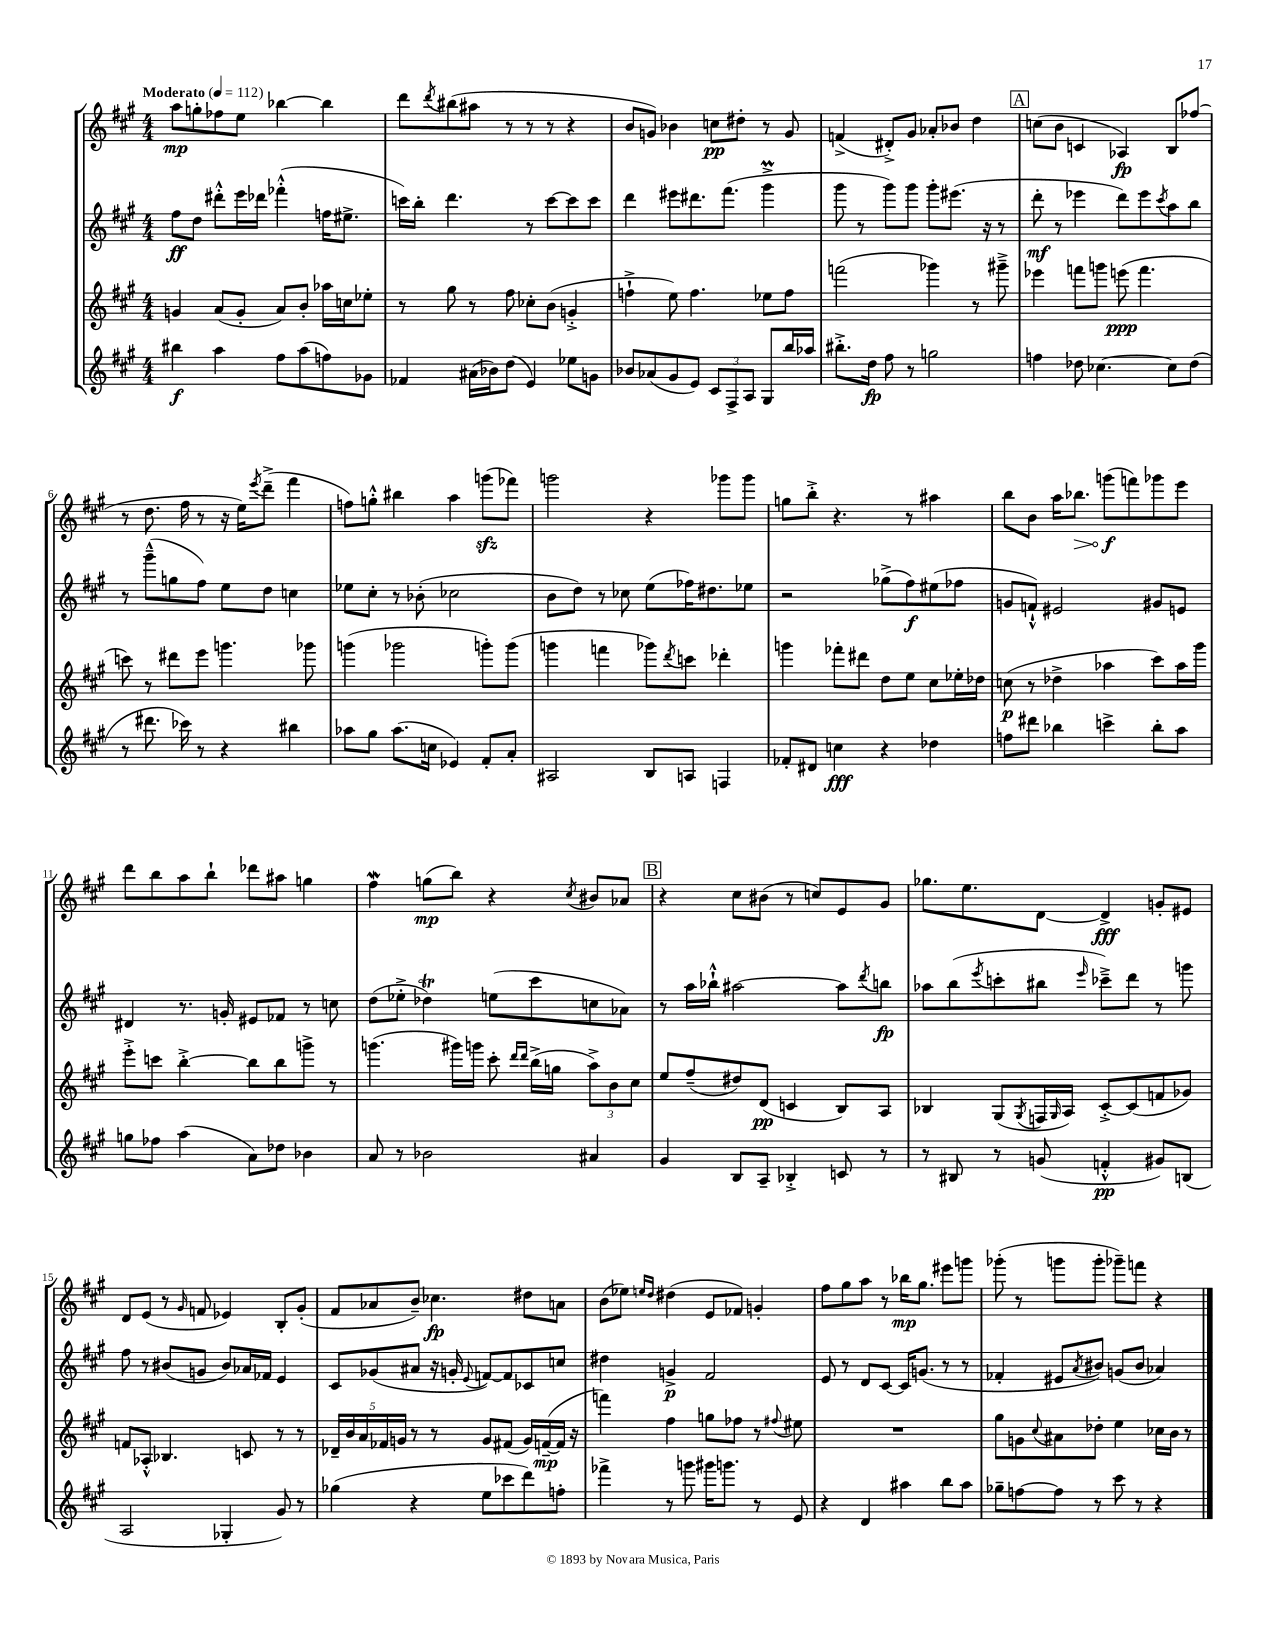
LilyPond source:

<<
\new StaffGroup <<
\new Staff = "s0" {
    \clef treble \key a \major \numericTimeSignature \time 4/4 \tempo "Moderato" 4 = 112
    a''8\mp g''8-. fes''8 e''8 bes''4~ bes''4 |
    d'''8 \acciaccatura { d'''8 } bis''8( ais''8 r8 r8 r8 r4 |
    b'8 g'8) bes'4 c''8\pp dis''8-. r8 g'8 |
    f'4->( dis'8-.->) gis'8 aes'8-. bes'8 d''4 |
    \mark \markup { \box "A" } c''8( b'8 c'4 aes4\fp) b8 fes''8( |
    r8 d''8. fis''16 r8 r16 e''16) \acciaccatura { e'''8 } d'''8--->( fis'''4 |
    f''8) g''8-.-^ bis''4 a''4 g'''8\sfz( fes'''8) |
    g'''2 r4 ges'''8 ges'''8 |
    g''8 b''8-.-> r4. r8 ais''4 |
    b''8 b'8 a''16 \once \override Hairpin.circled-tip = ##t bes''8.\> g'''8\f\!( f'''8) ges'''8 e'''8 |
    d'''8 b''8 a''8 b''8-! des'''8 ais''8 g''4 |
    fis''4\mordent g''8\mp( b''8) r4 \acciaccatura { cis''8 } bis'8 aes'8 |
    \mark \markup { \box "B" } r4 cis''8 bis'8( r8 c''8) e'8 gis'8 |
    ges''8. e''8. d'8~ d'4->\fff g'8-. eis'8 |
    d'8 e'8( r8 \grace { gis'16 } f'8 ees'4) b8-. gis'8-.( |
    fis'8 aes'8 b'8--) ces''4.\fp dis''8 a'8 |
    b'8( ees''8) \grace { e''16 d''16 } dis''4( e'8 fes'8) g'4-. |
    fis''8 gis''8 a''8 r8 bes''16\mp gis''8. eis'''8 g'''8 |
    ges'''8-.( r8 g'''8 g'''8-. ges'''8--) f'''8 r4 \bar "|." |
}
\new Staff = "s1" {
    \clef treble \key a \major \numericTimeSignature \time 4/4
    fis''8\ff d''8 dis'''8-.-^ e'''16 des'''16 fes'''4-.-^( f''16 eis''8.-> |
    c'''16) b''16-. d'''4. r8 c'''8~ c'''8 c'''8 |
    d'''4 eis'''8 dis'''8. fis'''8.( gis'''4->\prall |
    gis'''8 r8 gis'''8) gis'''8 gis'''8-. eis'''8.( r16 r8 |
    \mark \markup { \box "A" } d'''8-.\mf r8 ees'''4 d'''8) ees'''8 \acciaccatura { cis'''8 } a''8 b''8 |
    r8 gis'''8---^( g''8 fis''8) e''8 d''8 c''4 |
    ees''8 cis''8-. r8 bes'8-.( ces''2 |
    b'8 d''8) r8 ces''8 e''8( fes''16) dis''8. ees''8 |
    r2 ges''8->( fis''8\f) eis''8( fes''8 |
    g'8 f'8-!-^) eis'2 gis'8 e'8 |
    dis'4 r8. g'16-. eis'8 fes'8 r8 c''8 |
    d''8( ees''8-.-> des''4\trill) e''8( cis'''8 c''8 aes'8) |
    \mark \markup { \box "B" } r8 a''16 bes''16-!-^ ais''2~ ais''8 \acciaccatura { d'''8 } b''8\fp |
    aes''8 b''8( \acciaccatura { e'''8 } c'''8-. bis''8 \grace { e'''16 } ces'''8--->) d'''8 r8 g'''8 |
    fis''8 r8 bis'8( g'8 bis'8) aes'16 fes'16 e'4 |
    cis'8 ges'8( ais'8 r16 g'16-. \appoggiatura { e'8 } f'8~) f'8 ces'8 c''8 |
    dis''4 g'4->\p fis'2 |
    e'8 r8 d'8 cis'8~ cis'16 g'8.( r8 r8 |
    fes'4-. eis'8 \acciaccatura { a'8 } bis'8) g'8( bis'8 aes'4) \bar "|." |
}
\new Staff = "s2" {
    \clef treble \key a \major \numericTimeSignature \time 4/4
    g'4 a'8( g'8-. a'8) b'8-. aes''16 c''16 ees''8-. |
    r8 gis''8 r8 fis''8 ces''8-. b'8( g'4-.-> |
    f''4-!-> e''8) f''4. ees''8 f''8 |
    f'''2( ges'''4) r8 gis'''8---> |
    \mark \markup { \box "A" } ees'''4 f'''8 g'''8 e'''8\ppp( f'''4. |
    c'''8) r8 dis'''8 e'''8 g'''4. ges'''8 |
    g'''4( ges'''2 g'''8-.) g'''8( |
    g'''4 f'''4 ges'''8) \acciaccatura { d'''8 } c'''8 des'''4-. |
    g'''4 fes'''8-. dis'''8 d''8 e''8 cis''8 ees''16-. des''16 |
    c''8\p( r8 des''4-> aes''4 cis'''8) aes''16 gis'''16 |
    e'''8-.-> c'''8 b''4~-.-> b''8 b''8 g'''8-> r8 |
    g'''4.( gis'''16) g'''16 cis'''8-. \grace { d'''16 d'''16 } b''16->( g''16 \tuplet 3/2 { a''8->) b'8 cis''8 } |
    \mark \markup { \box "B" } e''8 fis''8--( dis''8) d'8\pp( c'4 b8) a8 |
    bes4 gis8( \acciaccatura { gis8 } f16 \grace { gis16 } a16) cis'8~-.-> cis'8( f'8 ges'8) |
    f'8 aes8-.-^ bes4. c'8 r8 r8 |
    \tuplet 5/4 { des'16-- b'16 a'16 fes'16 g'16 } r8 r8 g'8 fis'8( g'16) f'16~--\mp( f'16 r16 |
    f'''4) fis''4 g''8 fes''8 r8 \appoggiatura { fis''8 } eis''8 |
    R1 |
    gis''8 g'8 \appoggiatura { cis''8 } ais'8 des''8-. e''4 ces''16 b'16 r8 \bar "|." |
}
\new Staff = "s3" {
    \clef treble \key a \major \numericTimeSignature \time 4/4
    bis''4\f a''4 fis''8 a''8( f''8) ges'8 |
    fes'4 ais'16( bes'16) d''8( e'4) ees''8 g'8 |
    bes'8 aes'8( gis'8 e'8) \tuplet 3/2 { cis'8 fis8-> a8 } gis8 b''16 aes''16 |
    bis''8.-.-> d''16\fp fis''8 r8 g''2 |
    \mark \markup { \box "A" } f''4 des''8 ces''4.~ ces''8 des''8( |
    r8 dis'''8. ces'''16) r8 r4 bis''4 |
    aes''8 gis''8 aes''8.( c''16 ees'4) fis'8-. a'8-. |
    ais2 b8 a8 f4 |
    fes'8-. dis'8 c''4\fff r4 des''4 |
    f''8 dis'''8 bes''4 c'''4-> bes''8-. a''8 |
    g''8 fes''8 a''4( a'8) des''8 bes'4 |
    a'8 r8 bes'2 ais'4 |
    \mark \markup { \box "B" } gis'4 b8 a8-- bes4-.-> c'8 r8 |
    r8 bis8 r8 g'8( f'4-.-^\pp gis'8) b8( |
    a2 ges4-. gis'8) r8 |
    ges''4( r4 e''8 ces'''8 d'''8) f''8-. |
    fes'''4-> r8 g'''8 gis'''16 g'''8. r8 e'8 |
    r4 d'4 ais''4 b''8 ais''8 |
    ges''8-- f''8~ f''8 r8 cis'''8 r8 r4 \bar "|." |
}
>>
>>
